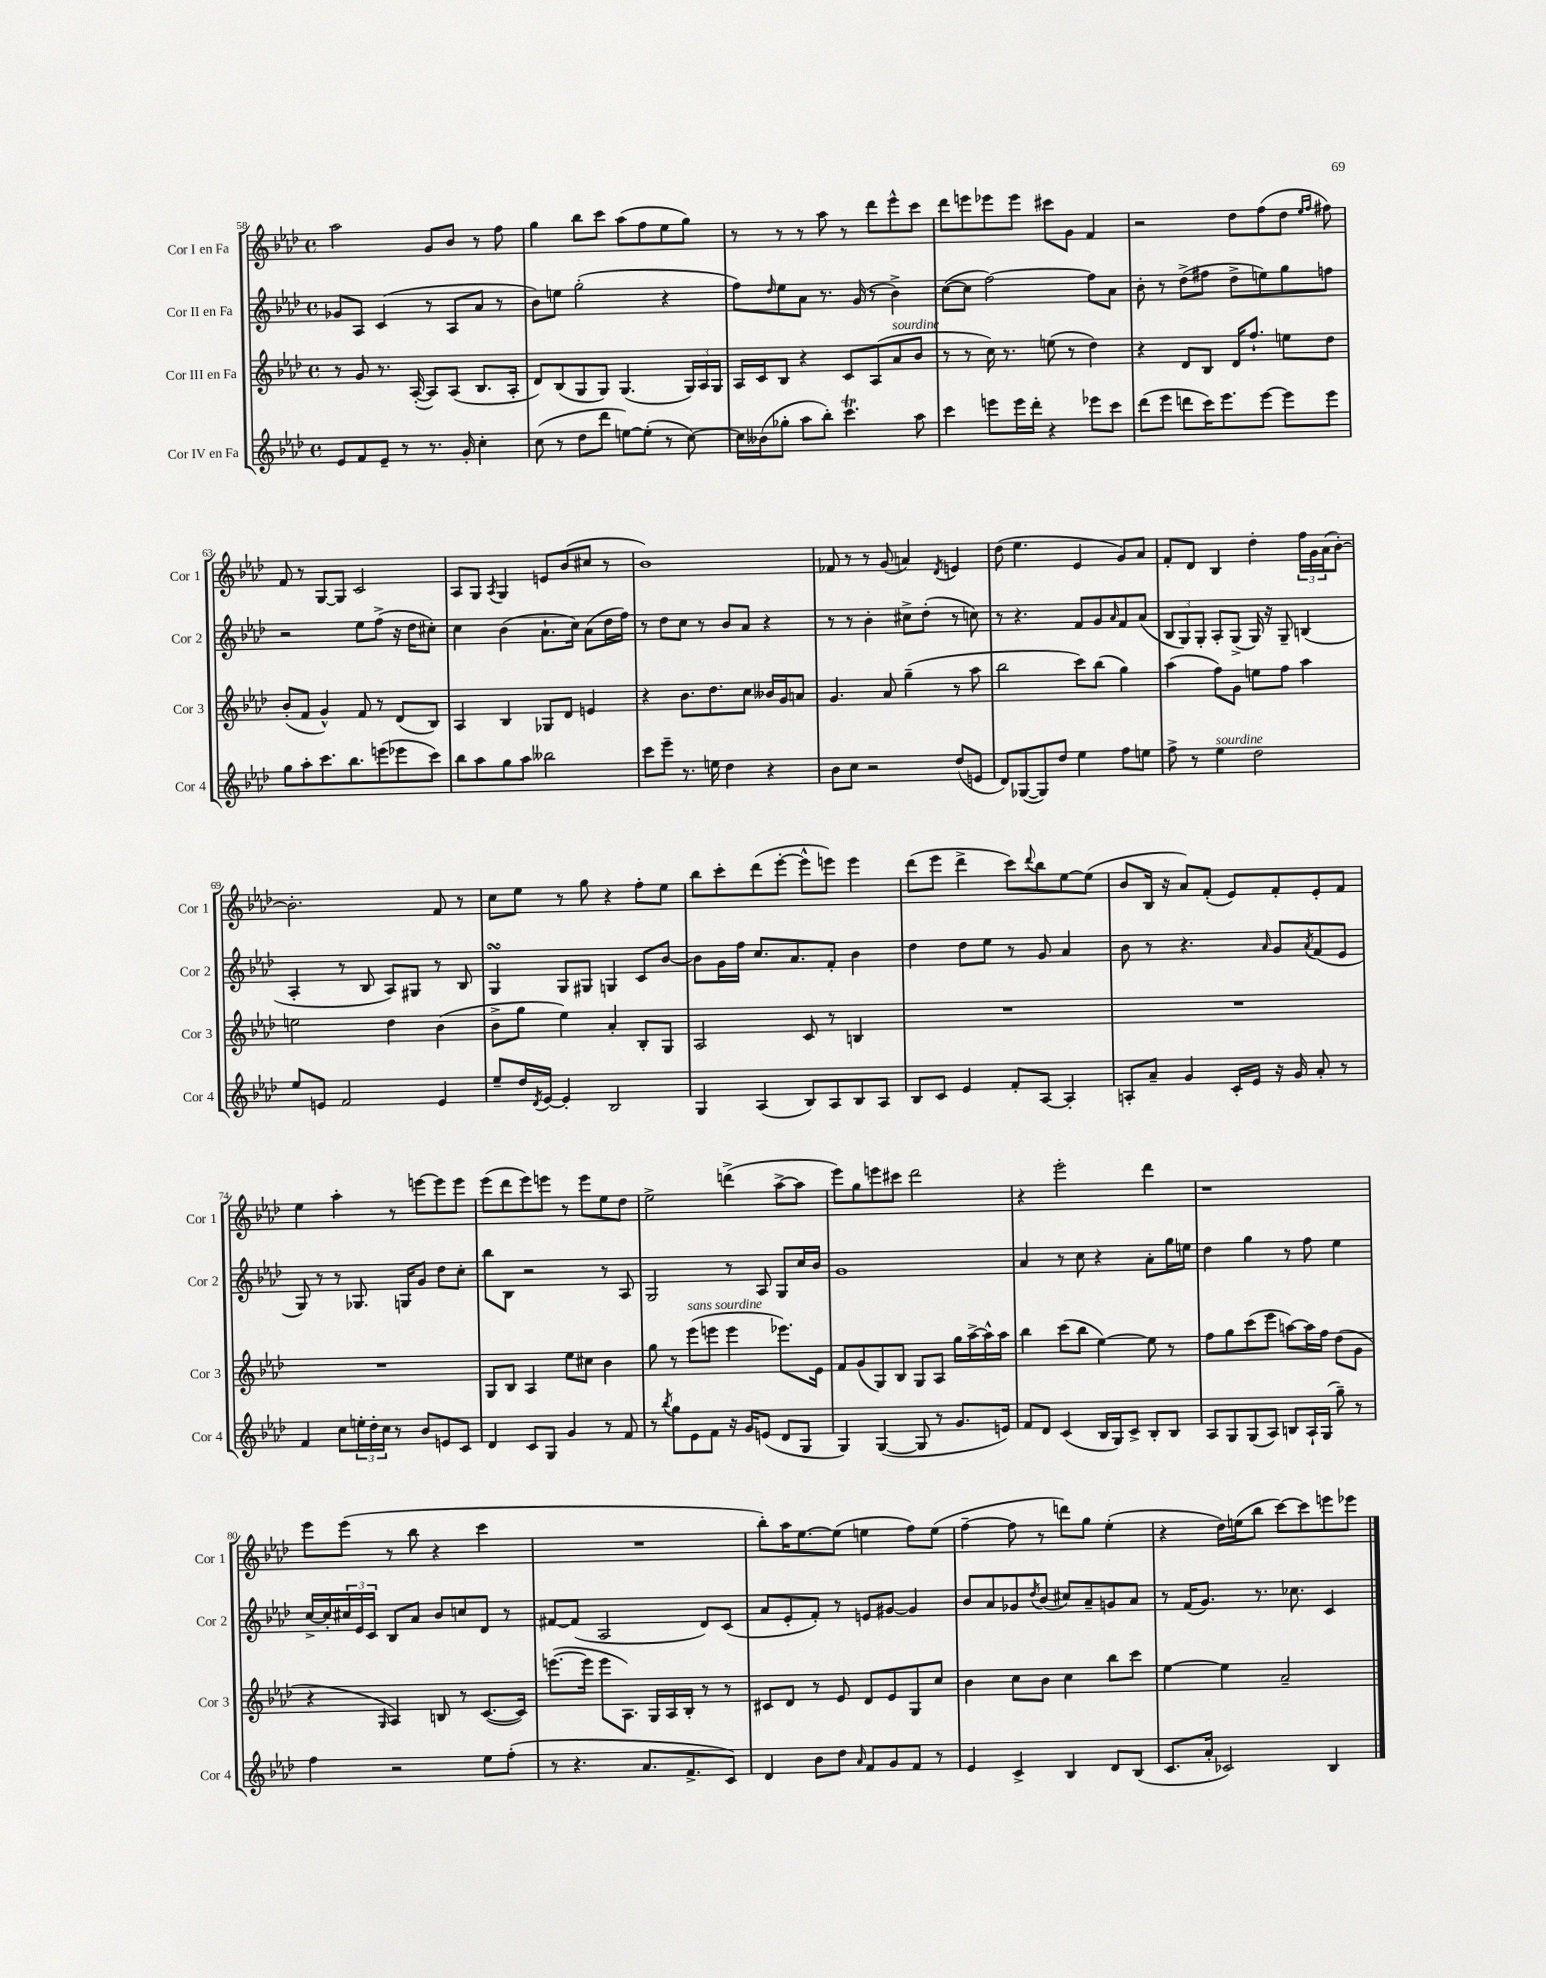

**kern	**kern	**kern	**kern
*staff4	*staff3	*staff2	*staff1
*clefG2	*clefG2	*clefG2	*clefG2
*k[b-e-a-d-]	*k[b-e-a-d-]	*k[b-e-a-d-]	*k[b-e-a-d-]
*M4/4	*M4/4	*M4/4	*M4/4
*met(c)	*met(c)	*met(c)	*met(c)
8e-/L	8r	8g-/L	2aa-\
8f/	8g/	8A-/J	.
8e-~/J	8.r	(4c/	.
8r	.	.	.
.	([16A-'/	.	.
8.r	8A-/]L)	8r	8g/L
.	(8A-/J	8A-/L	8b-/J
16g'/	.	.	.
4cc'\	8.B-/L	8a-/J	8r
.	.	8r	8ff\
.	16A-'/Jk	.	.
=	=	=	=
(8cc\	8d-/L)	8b-\L)	4gg\
8r	(8B-/	8ee\J	.
8dd-\L	8G/	(2gg'\	8bb-\L
8ddd-\J	8G/J)	.	8ccc\J
[8ee\L)	(4.G/	.	(8aa-\L
(8ee'\]J	.	.	8ff\
8r	.	4r	8ee-\
[8cc\)	24G/LL)	.	8gg\J)
.	24A-/	.	.
.	24G/JJ	.	.
=	=	=	=
16cc\]LL	16A-/LL	8ff\L)	8r
(16b--\J	16c/J	.	.
.	.	16qqdd-/	.
8gg-'\J	8B-/J	8ee-\	8r
8aa-\L	4r	8a-\J	8r
8bb-'\J)	.	8.r	8aa-\
4.ccc\	8c/L	.	8r
.	.	(16g/	.
.	(8A-/	8r	8ddd-\L
.	8a-/	4b-^\)	8eee-^^\
8aa-\	8b-/J	.	8ccc\J
=	=	=	=
4ccc\	8r	([8cc\L	8ddd-\L
.	8r	8cc\]J	8eee\
8eee\L	16cc\)	[2ff\)	8eee-\
.	8.r	.	.
16eee\L	.	.	8eee-\J
16ddd-'\JJ	.	.	.
4r	(8ee\	.	8ccc#\L
.	8r	.	8g\J
8eee-\L	4dd-\)	8ff\]L	4f/
8ccc\J	.	8a-\J	.
=	=	=	=
(8ddd-\L	4r	8b-'\	2r
8eee-\J	.	8r	.
8ddd\L	8d-/L	(8dd-^\L	.
16ccc\K)	8B-/J	8ff#\J	.
8.eee-\	.	.	.
.	16d-/LK	8dd-^\L	8dd-\L
.	8.ff`/J	.	.
[8eee-\J	.	8ee\)	(8ff\
8eee-\]L	8ee\L	8gg\	8dd-\J
.	.	.	16qqee-/LL
.	.	.	16qqff/JJ
8eee-\J	8dd-\J	8ff\J	8ff#\)
=	=	=	=
8gg\L	(8b-'/L	2r	8f/
8aa-'\	8f/J	.	8r
8.ccc\	4g^^/)	.	[8G/L
.	.	.	8G/]J
8.bb-\	.	.	.
.	8f/	8ee-\L	2c/
(8eee\	8r	(8ff^\J	.
8eee-\	(8d-/L	16r	.
.	.	16dd-\LK	.
8ccc\J)	8B-/J)	8cc#'\J)	.
=	=	=	=
8bb-\L	4A-/	4cc\	8A-/L
8aa-\	.	.	8G/J
.	.	.	8qA-/
8gg\	4B-/	(4b-\	4G/
8aa-\J	.	.	.
2bb--\	8G-/L	8.a-`\L	8e/L
.	8d-/J	.	(8b-/
.	.	16cc\Jk)	.
.	4e/	(8a-\L	8cc#/J
.	.	16dd-\L	8r
.	.	16ff\JJ)	.
=	=	=	=
8ccc\L	4r	8r	1b-)
8eee-~\J	.	8dd-\L	.
8.r	8.b-\L	8cc\J	.
.	.	8r	.
16ee\	8.dd-\	.	.
4dd-\	.	8b-/L	.
.	8cc\J	8a-/J	.
4r	16b--/LL	4r	.
.	16g/J	.	.
.	8a/J	.	.
=	=	=	=
8b-\L	4.g/	8r	8f-/
8cc\J	.	8r	8r
2r	.	4b-'\	8r
.	8a-/	.	(8g/
.	(4gg~\	8cc#^\L	4a/)
.	.	(8dd-'\J	.
.	.	.	8qd-/
(8dd-/L	8r	8r	4e/
8e/J	8aa-\	8cc\)	.
=	=	=	=
8d-/L)	2bb-\	8r	(8dd-\
([8G-/	.	4.r	4.ee-\
8G-/])	.	.	.
8dd-/J	.	.	.
4ee-\	8ccc\L)	8f/L	4e-/
.	(8bb-\J	8g/	.
.	.	16qqa-/	.
8ff\L	4gg\)	8f/	8g/L)
8ee\J	.	(8a-/J	8a-/J
=	=	=	=
8ff^\	(4aa-\	12B-/L	8f'/L
.	.	12G/)	.
8r	.	.	8d-/J
.	.	12G'/J	.
4ee-\	8ff\L)	8A-'/L	4B-/
.	8g\J	(8G^/J	.
2dd-\	8ee\L	16G/)	4dd-'\
.	.	16r	.
.	8ff\J	8G~/	.
.	4aa-\	(4B/	24ff\LL
.	.	.	24g\
.	.	.	(24a-\J
.	.	.	[8b-'\J)
=	=	=	=
8ee-/L	2ee\	4A-'/	2.b-'\]
8e/J	.	.	.
2f/	.	8r	.
.	.	8B-/	.
.	4dd-\	8A-/L)	.
.	.	8G#/J	.
4e/	(4b-\	8r	8f/
.	.	8B-/	8r
=	=	=	=
8ee-~/L	8b-^\L	4G/	8cc\L
16dd-/L	8gg\J	.	8ee-\J
8qd-/	.	.	.
[16e-/JJ	.	.	.
4e-'/]	4ee-\)	8G/L	8r
.	.	8G#/J	8gg\
2B-/	4a-'/	4G/	4r
.	8B-'/L	8c/L	8ff'\L
.	8G/J	[8b-/J	8ee-\J
=	=	=	=
4G/	2A-/	8b-\]L	8bb-\L
.	.	16g\L	8ccc'\
.	.	16ff\JJ	.
(4A-/	.	8.cc/L	(8ddd-\
.	.	.	[8eee-'\J
.	.	8.a-/	.
8B-/L)	8c/	.	8eee-^^\]L
8A-/	8r	8f'/J	8eee\J)
8B-/	4B/	4b-\	4eee\
8A-/J	.	.	.
=	=	=	=
8B-/L	1r	4dd-\	(8ddd-\L
8c/J	.	.	8eee-\J
4e-/	.	8dd-\L	4ddd-^\
.	.	8ee-\J	.
8f'/L	.	8r	8ccc\L)
.	.	.	8qqddd-/
[8A-/J	.	8g/	8bb-\
4A-'/]	.	4a-/	[8ee-\
.	.	.	(8ee-\]J
=	=	=	=
8A'/L	1r	8b-\	8b-/L
8a-~/J	.	8r	16B-/Jk
.	.	.	16r
4g/	.	4.r	8a-/L)
.	.	.	(8f'/J
16c'/LL	.	.	8e-/L)
16e-/JJ	.	.	.
.	.	16qqa-/	.
16r	.	8g/L	8f'/
16g/	.	.	.
.	.	8qa-/	.
8a-'/	.	(8f/	8e-'/
8r	.	8e-/J	8f/J
=	=	=	=
4f/	1r	8G/)	4ee-\
.	.	8r	.
8cc\L	.	8r	4aa-'\
24ee'\L	.	8.G-/	.
24dd-'\	.	.	.
24cc\JJ	.	.	.
8r	.	.	8r
.	.	16G/LK	.
8b-/L	.	8g/J	[8eee\L
8e/	.	8dd-\L	8eee\]
8c/J	.	8cc'\J	8eee\J
=	=	=	=
4d-/	8G/L	8bb-\L	(8eee-\L
.	8B-/J	8B-\J	8ddd-\
8c/L	4A-/	2r	8eee-\)
8G/J	.	.	8eee\J
4g/	8ee-\L	.	8r
.	8cc#\J	.	8eee\L
8r	4b-\	8r	8ee-\
8f/	.	8A-/	8dd-\J
=	=	=	=
8r	8gg\	2G/	2ee-^\
8qbb-/	.	.	.
8gg\L	8r	.	.
8e-\	(8eee-\L	.	.
8f\J	8eee\J	.	.
16r	4eee\	8r	(4ddd^\
16g/LK	.	.	.
(8e/J	.	8A-/	.
8d-/L	8.eee-\L)	8G/L	[8aa-^\L
8G/J	.	16cc/L	8aa-\]J
.	16e-\Jk	16b-/JJ	.
=	=	=	=
4G/)	8f/L	1g	8eee-\L)
.	(8g/	.	8gg\
([4G/	8G/)	.	8eee\
.	8B-/J	.	8ccc#\J
8G/]	8G/L	.	2ddd-\
8r	8A-/J	.	.
8.g/L	16gg\LL	.	.
.	[16aa-^\	.	.
.	16aa-^^\]	.	.
16e/Jk)	16aa-\JJ	.	.
=	=	=	=
8f/L	4bb-\	4a-/	4r
8d-/J	.	.	.
(4c/	(8ccc\L	8r	2eee-'\
.	8bb-\J	8cc\	.
16B-/LL	[4ee-\)	4r	.
16G/J)	.	.	.
8c^/J	.	.	.
8B-'/L	8ee-\]	8a-'\L	4ddd-\
8B-/J	8r	16gg\L	.
.	.	16ee\JJ	.
=	=	=	=
8A-/L	8ff\L	4dd-\	1r
8G/	8gg\	.	.
(8G/	(8ccc\	4gg\	.
8A-/J)	8eee-\J	.	.
8B/L	[8aa\L)	8r	.
16A-`/L	16aa\]L	8ff\	.
(16G/JJ	16ff\JJ	.	.
8gg~\)	(8dd-\L	4ee-\	.
8r	8g\J	.	.
=	=	=	=
4ff\	4r	[16cc^/LL	8eee-\L
.	.	16cc'/]	.
.	.	24cc#/	(8eee-\J
.	.	24e-/	.
.	.	24c/JJ	.
.	16qqG/	.	.
2r	4A-/)	8B-/L	8r
.	.	8a-/J	8bb-\
.	8B/	8b-/L	4r
.	8r	8cc/	.
8ee-\L	([8.c/L	8d-/J	4ccc\
(8ff'\J	.	8r	.
.	16c/]Jk)	.	.
=	=	=	=
8r	([8.eee\L	[8f#/L	1r
4.r	.	(8f#/]J	.
.	16eee\]Jk	.	.
.	8eee\L	2A-/	.
.	8.A-\J)	.	.
8.a-/L	.	.	.
.	16G/LL	.	.
.	16A-/	.	.
8.f^/	16B-'/JJ	.	.
.	8r	8d-/L)	.
8c/J)	8r	(8c/J	.
=	=	=	=
4d-/	8c#/L	8a-/L	8bb-'\L)
.	8d-/J	8e-'/	16aa-\K
.	.	.	[8.ee-\
8b-\L	8r	8f'/J)	.
8dd-\J	8e-/	8r	(8ee-\]J
16qqa-/	.	.	.
8f/L	8d-/L	8e/L	4ee\
8g/	8e-/	[8g#/J	.
8f/J	8G/	4g#/]	8ff\L)
8r	8cc/J	.	(8ee\J
=	=	=	=
4e-/	4b-\	8b-/L	[4ff~\
.	.	8a-/	.
4c^/	8cc\L	8g-/	8ff\]
.	.	8qdd-/	.
.	8b-\J	(8b-/J	8r
4B-/	4cc\	8cc#/L)	8ddd\L)
.	.	8a-~/	8gg\J
8d-/L	8bb-\L	8g/	(4ee-'\
(8B-/J	8ccc\J	8a-/J	.
=	=	=	=
8.c/L	[4ee-\	8r	4r
.	.	(16f/LK	.
16a-'/Jk	.	8.g/J)	.
2c-/)	4ee-\]	.	16dd-\LL)
.	.	.	(16ee\J
.	.	8.r	8bb-\J
.	2a-~/	.	[8ccc\L)
.	.	8.cc-\	.
.	.	.	8ccc\]
4B-/	.	4c/	8eee\
.	.	.	8eee-\J
==	==	==	==
*-	*-	*-	*-
